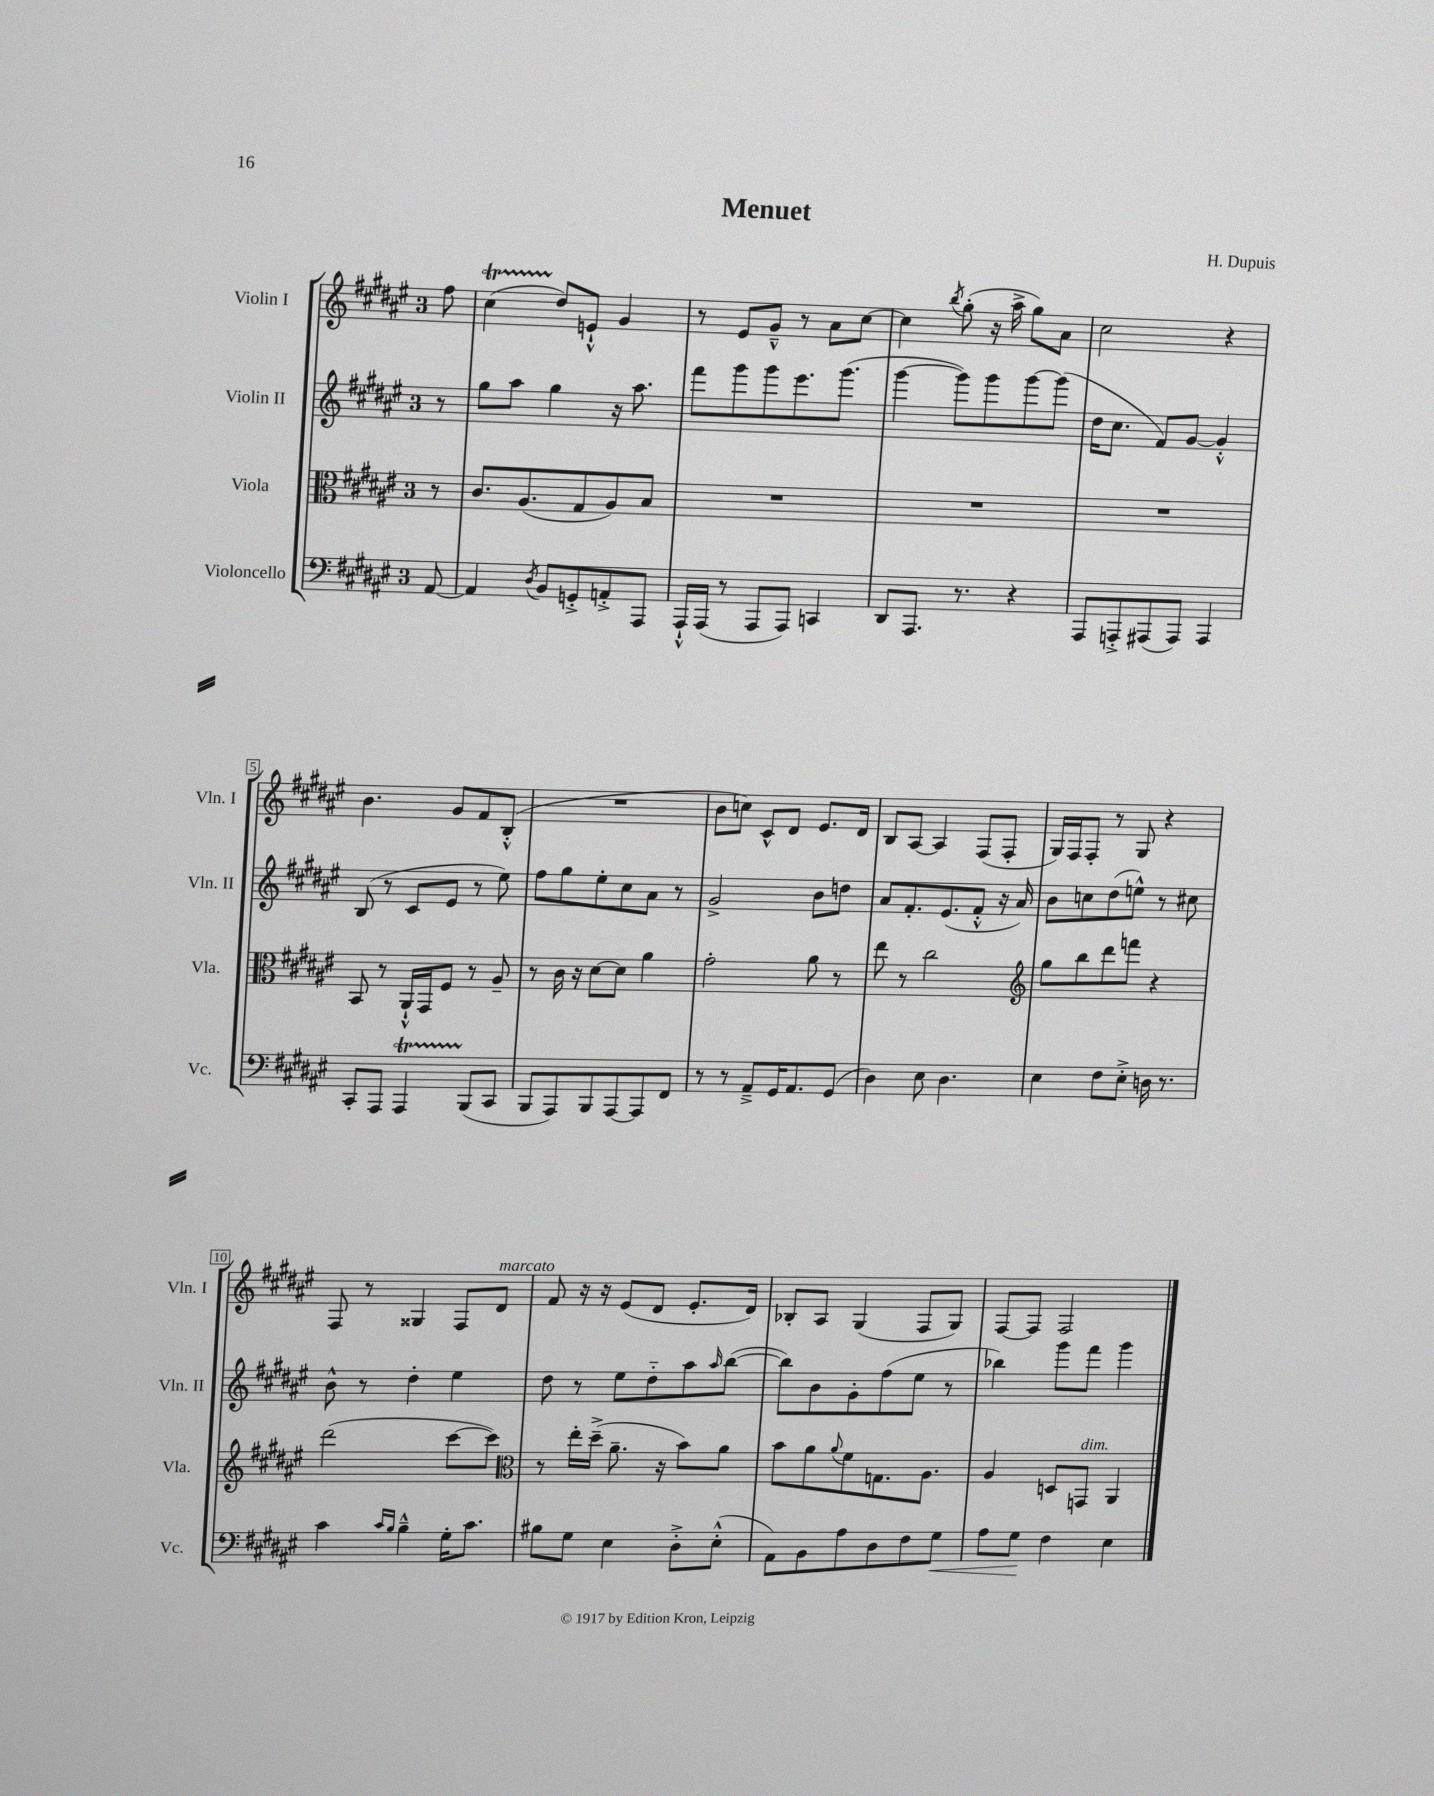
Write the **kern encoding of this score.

**kern	**dynam	**kern	**kern	**kern
*part4	*part4	*part3	*part2	*part1
*staff4	*staff4	*staff3	*staff2	*staff1
*I"Violoncello	*	*I"Viola	*I"Violin II	*I"Violin I
*I'Vc.	*	*I'Vla.	*I'Vln. II	*I'Vln. I
*clefF4	*	*clefC3	*clefG2	*clefG2
*k[f#c#g#d#a#e#]	*	*k[f#c#g#d#a#e#]	*k[f#c#g#d#a#e#]	*k[f#c#g#d#a#e#]
*M3/4	*	*M3/4	*M3/4	*M3/4
=	=	=	=	=
[8AA#/	.	8r	8r	8ff#\
=1	=1	=1	=1	=1
4AA#/]	.	8.c#/L	8gg#\L	(4cc#T\
.	.	.	8aa#\J	.
.	.	(8.A#/	.	.
8qD#/	.	.	.	.
8BB/L	.	.	4gg#\	8dd#/L)
8GGn'^/	.	8G#/	.	8en`^^/J
8AAn'^/	.	8A#/)	16r	4g#/
.	.	.	8.aa#\	.
8AAA#/J	.	8B/J	.	.
=2	=2	=2	=2	=2
16AAA#`^^/LL	.	2.r	8fff#\L	8r
(16AAA#/JJ	.	.	.	.
8r	.	.	8ggg#\	8e#/L
8AAA#/L	.	.	8ggg#\	8g#~^^/J
8AAA#/J)	.	.	8.eee#\	8r
4CCn/	.	.	.	8a#\L
.	.	.	(8.ggg#\J	.
.	.	.	.	[8cc#\J
=3	=3	=3	=3	=3
8DD#/L	.	2.r	[4ggg#\	4cc#\]
8.AAA#/J	.	.	.	.
.	.	.	.	8qbb/
.	.	.	8ggg#\L])	(8gg#'\
8.r	.	.	.	.
.	.	.	8ggg#\	16r
.	.	.	.	16aa#^\
4r	.	.	[8ggg#\	8gg#\L)
.	.	.	(8ggg#\J]	8a#\J
=4	=4	=4	=4	=4
8AAA#/L	.	2.r	16dd#\KL	2cc#\
.	.	.	8.cc#\J	.
8AAAn'^/	.	.	.	.
(8AAA#X/	.	.	8f#/L)	.
8AAA#/J)	.	.	[8g#/J	.
4AAA#/	.	.	4g#'^^/]	4r
!!LO:LB:g=z
=5	=5	=5	=5	=5
8CC#'/L	.	8BB/	(8B/	4.b\
8AAA#/J	.	8r	8r	.
4AAA#t/	.	16AA#`^^/LL	8c#/L	.
.	.	16GG#/J	.	.
.	.	8F#/J	8e#/J	8g#/L
(8BBB/L	.	8r	8r	8f#/
8CC#/J	.	8A#~/	8ee#\)	(8B'^^/J
=6	=6	=6	=6	=6
8BBB/L	.	8r	8ff#\L	2.r
8AAA#/)	.	16c#\	8gg#\	.
.	.	16r	.	.
8BBB/	.	[8d#\L	8ee#'\	.
[8AAA#/	.	8d#\J]	8cc#\	.
8AAA#/]	.	4a#\	8a#\J	.
8FF#/J	.	.	8r	.
=7	=7	=7	=7	=7
8r	.	2g#'\	2g#^/	8b\L
8r	.	.	.	8ccn\J)
8AA#~^/L	.	.	.	8c#^^/L
16GG#/K	.	.	.	8d#/J
8.AA#/	.	.	.	.
.	.	8a#\	8b\L	8.e#/L
(8GG#/J	.	8r	8ddn\J	.
.	.	.	.	16d#/Jk
=8	=8	=8	=8	=8
4D#\)	.	8ee#\	8a#/L	8B/L
.	.	8r	8.f#'/	[8A#/J
8E#\	.	2cc#\	.	4A#/]
.	.	.	(8.e#/	.
4.D#\	.	.	.	.
.	.	.	8f#'^^/J	(8F#/L
.	.	.	16r	8F#'/J
.	.	.	16a#/)	.
=9	=9	=9	=9	=9
*	*	*clefG2	*	*
4E#\	.	8gg#\L	8b\L	16G#/LL)
.	.	.	.	16F#/J
.	.	8bb\	8ccn\	8F#'/J
8F#\L	.	8ddd#\	(8dd#\	8r
8E#'^\J	.	8fffn\J	8een^^\J)	8G#/
16Dn\	.	4r	8r	4r
8.r	.	.	.	.
.	.	.	8cc#X\	.
!!LO:LB:g=z
=10	=10	=10	=10	=10
4c#\	.	(2ddd#\	8b^^\	8F#/
.	.	.	8r	8r
16qqc#/LL	.	.	.	.
16qqB/JJ	.	.	.	.
4B~^^\	.	.	4dd#'\	4G##X/
16G#'\KL	.	[8ccc#\L	4ee#\	8F#/L
8.c#\J	.	.	.	.
!	!	!	!	!LO:TX:a:i:t=marcato
.	.	8ccc#\J])	.	8d#/J
=11	=11	=11	=11	=11
*	*	*clefC3	*	*
8B#X\L	.	8r	8dd#\	8f#/
8G#\J	.	16ee#'\LL	8r	16r
.	.	(16dd#~^\JJ	.	16r
4E#\	.	8.a#~\	8ee#\L	(8e#/L
.	.	.	8dd#\	8d#/J
.	.	16r	.	.
8D#'^\L	.	8b\L)	8aa#\	8.e#'/L
.	.	.	16qqaa#/	.
(8E#'^^\J	.	8a#\J	([8bb\J	.
.	.	.	.	16d#/Jk)
=12	=12	=12	=12	=12
8AA#\L)	.	8b\L	8bb\L])	8B-X'/L
8BB\	.	8a#\	8b\	8A#/J
.	.	8qqa#/	.	.
8A#\	.	8f#\	8g#'\	(4G#/
8D#\	.	8.Gn\	(8ff#\	.
8F#\	.	.	8ee#\J	8F#/L
.	.	8.A#\J	.	.
!	!LO:HP:b	!	!	!
8G#\J	<	.	8r	8G#/J)
=13	=13	=13	=13	=13
8A#\L	.	4A#/	4bb-X\)	[8F#/L
8G#\J	.	.	.	8F#/J]
4F#\	[	8Dn/L	8ggg#\L	2F#/
!	!	!LO:TX:a:i:t=dim.	!	!
.	.	8GGn/J	8fff#\J	.
4E#\	.	4AA#/	4ggg#\	.
==	==	==	==	==
*-	*-	*-	*-	*-
